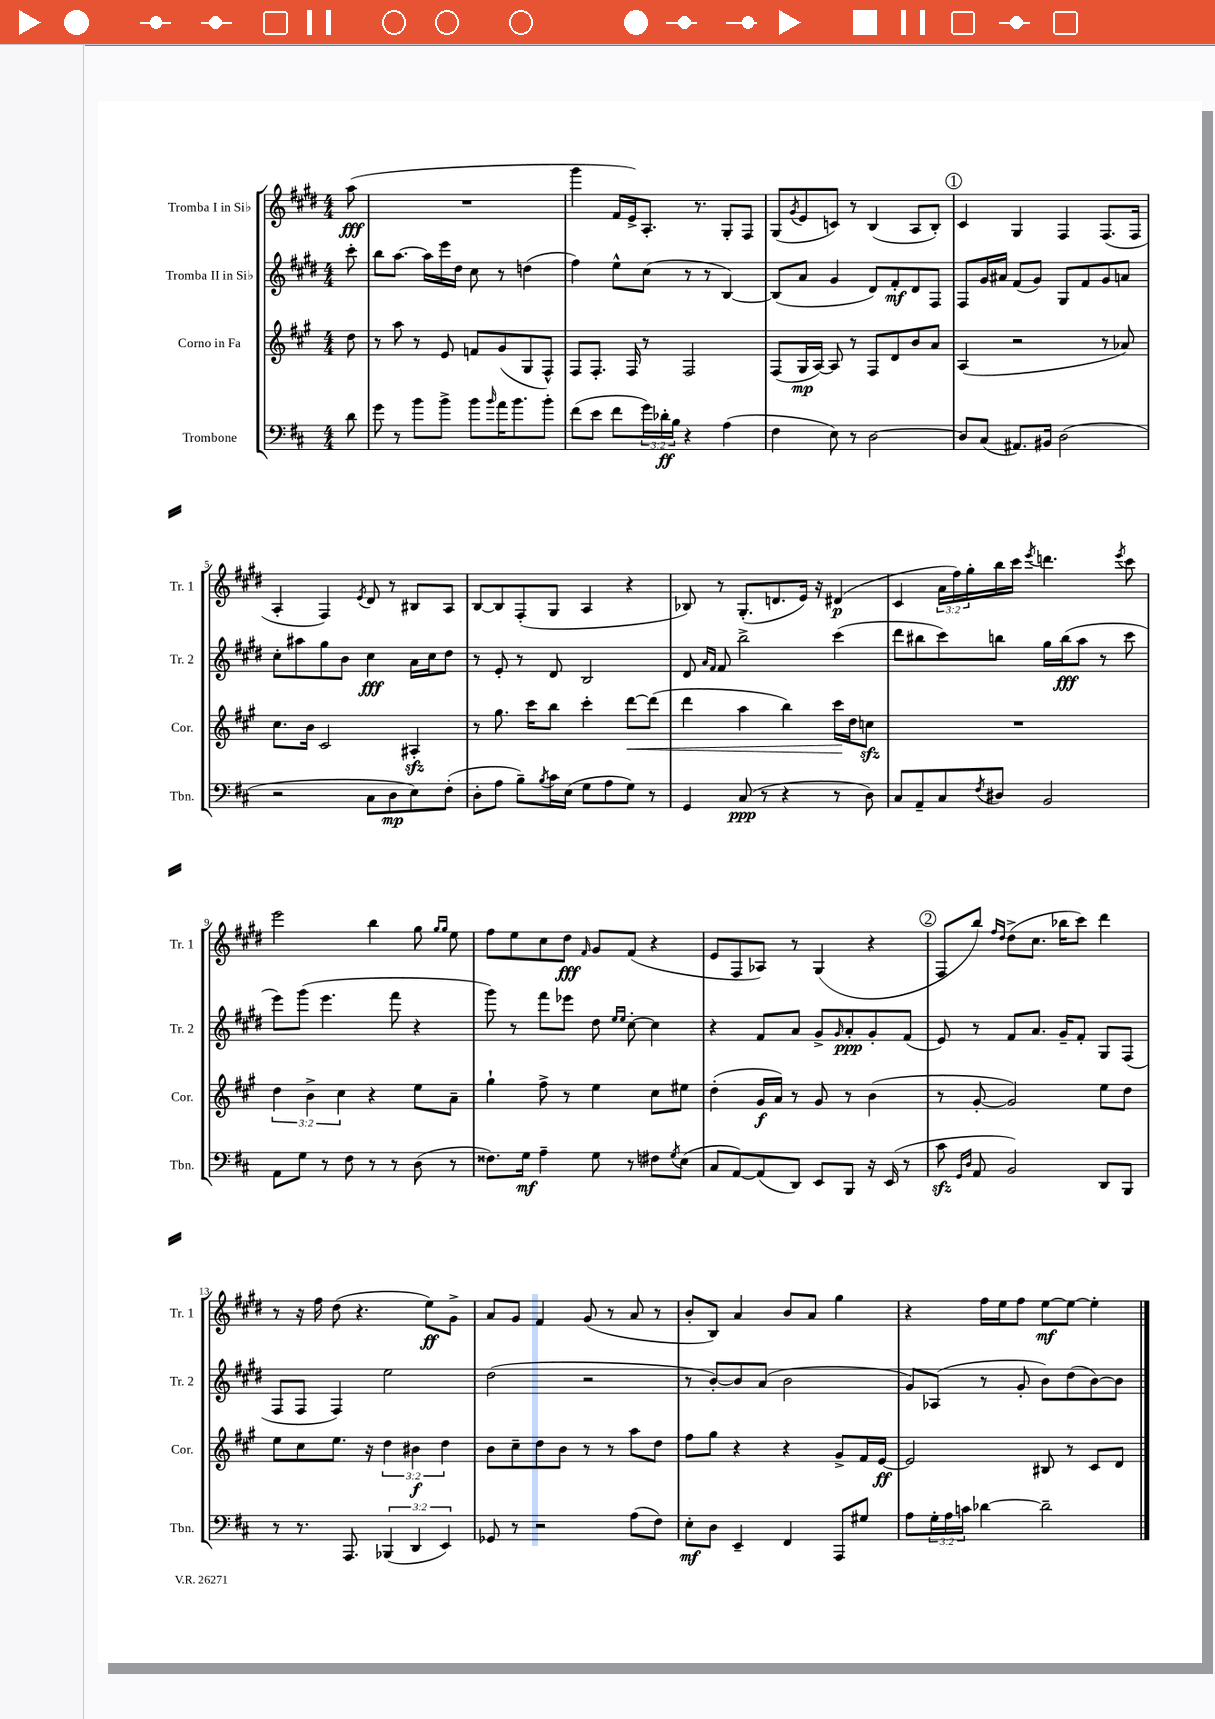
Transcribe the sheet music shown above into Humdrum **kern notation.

**kern	**kern	**kern	**kern
*staff4	*staff3	*staff2	*staff1
*clefF4	*clefG2	*clefG2	*clefG2
*k[f#c#]	*k[f#c#g#]	*k[f#c#g#d#]	*k[f#c#g#d#]
*M4/4	*M4/4	*M4/4	*M4/4
8d	8dd	8ccc#'	(8aa
=	=	=	=
8g	8r	8bb	1r
8r	8aa	[8.aa	.
8b	8r	.	.
.	.	16aa]	.
8b^	8e	16eee	.
.	.	16dd#	.
8b	8f	8cc#	.
16qqb	.	.	.
16a	(8g#	8r	.
8.b	.	.	.
.	8G#	(4dd	.
8b'	8F#^^)	.	.
=	=	=	=
(8f#	8F#	4ff#)	4ggg#
8e	8.F#'	.	.
8f#	.	8ee^^	16f#
.	16F#	.	16e^)
24g)	8r	(8cc#	8.A'
24d-'	.	.	.
24B	.	.	.
4r	2F#	8r	.
.	.	.	8.r
.	.	8r	.
(4A	.	[4B)	8G#'
.	.	.	8F#
=	=	=	=
4F#	(8F#	(8B]	(8G#
.	.	.	8qg#
.	16G#	8a	8e
.	[16A)	.	.
8E)	8A]	4g#	8c)
8r	8r	.	8r
[2D	8F#	8d#)	(4B
.	8d	8f#'	.
.	8b	8d#	8A
.	8a	8F#	8B')
=	=	=	=
8D]	(4A	8F#	4c#
(8C#	.	16g#	.
.	.	16a#	.
8.AA#)	2r	(8f#	4G#
.	.	8g#)	.
16BB#	.	.	.
(2D	.	8G#	4F#
.	.	8f#	.
.	8r	8g#	(8.F#
.	8a-)	8a	.
.	.	.	16F#
=	=	=	=
2r	8.cc#	8cc#'	4A'
.	.	8aa#	.
.	16b	.	.
.	2c#	8gg#	4F#)
.	.	8b	.
.	.	.	8qe
8C#	.	4cc#	8d#
8D	.	.	8r
8E)	4A#'	16a	8B#
.	.	16cc#	.
(8F#'	.	8dd#	8A
=	=	=	=
8D'	8r	8r	[8B
8A	8.gg#	8e'	8B]
8B~)	.	8r	(8F#'
.	16ccc#	.	.
8qB	.	.	.
16c#	8bb	8d#	8G#
(16E	.	.	.
8G	4ccc#'	2B	4A
8A	.	.	.
8G)	[8ddd	.	4r
8r	(8ddd]	.	.
=	=	=	=
4GG	4ddd	8d#	8B-)
.	.	16qqa	.
.	.	16qqf#	.
.	.	8f#	8r
(8C#	4aa	2bb^	(8.G#'
8r	.	.	.
.	.	.	8.d
4r	4bb)	.	.
.	.	.	16e)
.	.	.	16r
8r	16ccc#	(4ccc#	(4d#
.	16dd	.	.
8D)	8cc	.	.
=	=	=	=
8C#	1r	8ddd#	4c#
8AA~	.	8bb#	.
8C#	.	8ccc#)	24a
.	.	.	24ff#)
.	.	.	24gg#'
8qF#	.	.	.
8D#	.	8bb	16bb
.	.	.	16ccc#
.	.	.	8qeee
2BB	.	16gg#	4.ddd
.	.	(16bb	.
.	.	8aa	.
.	.	8r	.
.	.	.	8qeee
.	.	8ccc#	8ccc#
=	=	=	=
8AA	6dd	8eee)	2eee
8G	.	(8ggg#	.
.	6b^	.	.
8r	.	4.eee	.
.	6cc#	.	.
8F#	.	.	.
8r	4r	.	4bb
8r	.	8fff#	.
(8D	8ee	4r	8gg#
.	.	.	16qqgg#
.	.	.	16qqgg#
8r	8a~	.	8ee
=	=	=	=
8.F##)	4gg#`	8ggg#)	8ff#
.	.	8r	8ee
16G	.	.	.
4A~	8ff#^	8fff#	8cc#
.	8r	8eee-	8dd#
.	.	.	16qqf#
8G	4ee	8dd#	8g#
.	.	16qqee	.
.	.	16qqee	.
8r	.	[8cc#'	(8f#
8F#	8cc#	4cc#]	4r
8qG	.	.	.
(8E	8ee#	.	.
=	=	=	=
8C#	(4dd'	4r	8e
[8AA)	.	.	8F#
(8AA]	16g#	8f#	8A-)
.	16a)	.	.
8DD)	8r	8a	8r
8EE	8g#	8g#^	(4G#
.	.	16qqg#	.
8BBB	8r	8a'	.
16r	(4b	8g#'	4r
(16EE	.	.	.
8r	.	(8f#	.
=	=	=	=
8c#	8r	8e)	8F#
16qqGG	.	.	.
16qqD	.	.	.
8AA	[8g#'	8r	8bb)
.	.	.	16qqff#
.	.	.	16qqdd#
2BB)	2g#])	8f#	(8dd#^
.	.	8.a	8.cc#
.	.	16g#~	16bb-
.	.	8f#'	8ccc#)
8DD	8ee	8G#	4ddd#
8BBB	8dd	(8F#	.
=	=	=	=
8r	8ee	8F#	8r
8.r	8cc#	8F#	16r
.	.	.	16ff#
.	8.ee	4F#)	(8dd#
8.AAA	.	.	.
.	.	.	4.r
.	16r	.	.
(6BBB-	6dd	2ee	.
6DD	6b#	.	.
.	.	.	8ee)
6EE)	6dd	.	.
.	.	.	8g#^
=	=	=	=
8GG-	8b	(2dd#	8a
8r	8cc#~	.	8g#
2r	8dd	.	4f#
.	8b	.	.
.	8r	2r	(8g#
.	8r	.	8r
(8A	8aa	.	8a
8F#)	8dd	.	8r
=	=	=	=
8E'	8ff#	8r	8b'
8D	8gg#	[8b')	8B)
4EE~	4r	8b]	4a
.	.	(8a	.
4FF#	4r	2b	8b
.	.	.	8a
8AAA	8g#^	.	4gg#
8G#	16f#	.	.
.	[16e	.	.
=	=	=	=
8A	2e]	8g#)	4r
24G'	.	(8A-	.
24A	.	.	.
24c	.	.	.
[4d-	.	8r	16ff#
.	.	.	16ee
.	.	8g#'	8ff#
2d-~]	8B#	8b)	[8ee
.	8r	(8dd#	8ee_
.	8c#	[8b)	4ee']
.	8d	8b]	.
==	==	==	==
*-	*-	*-	*-
